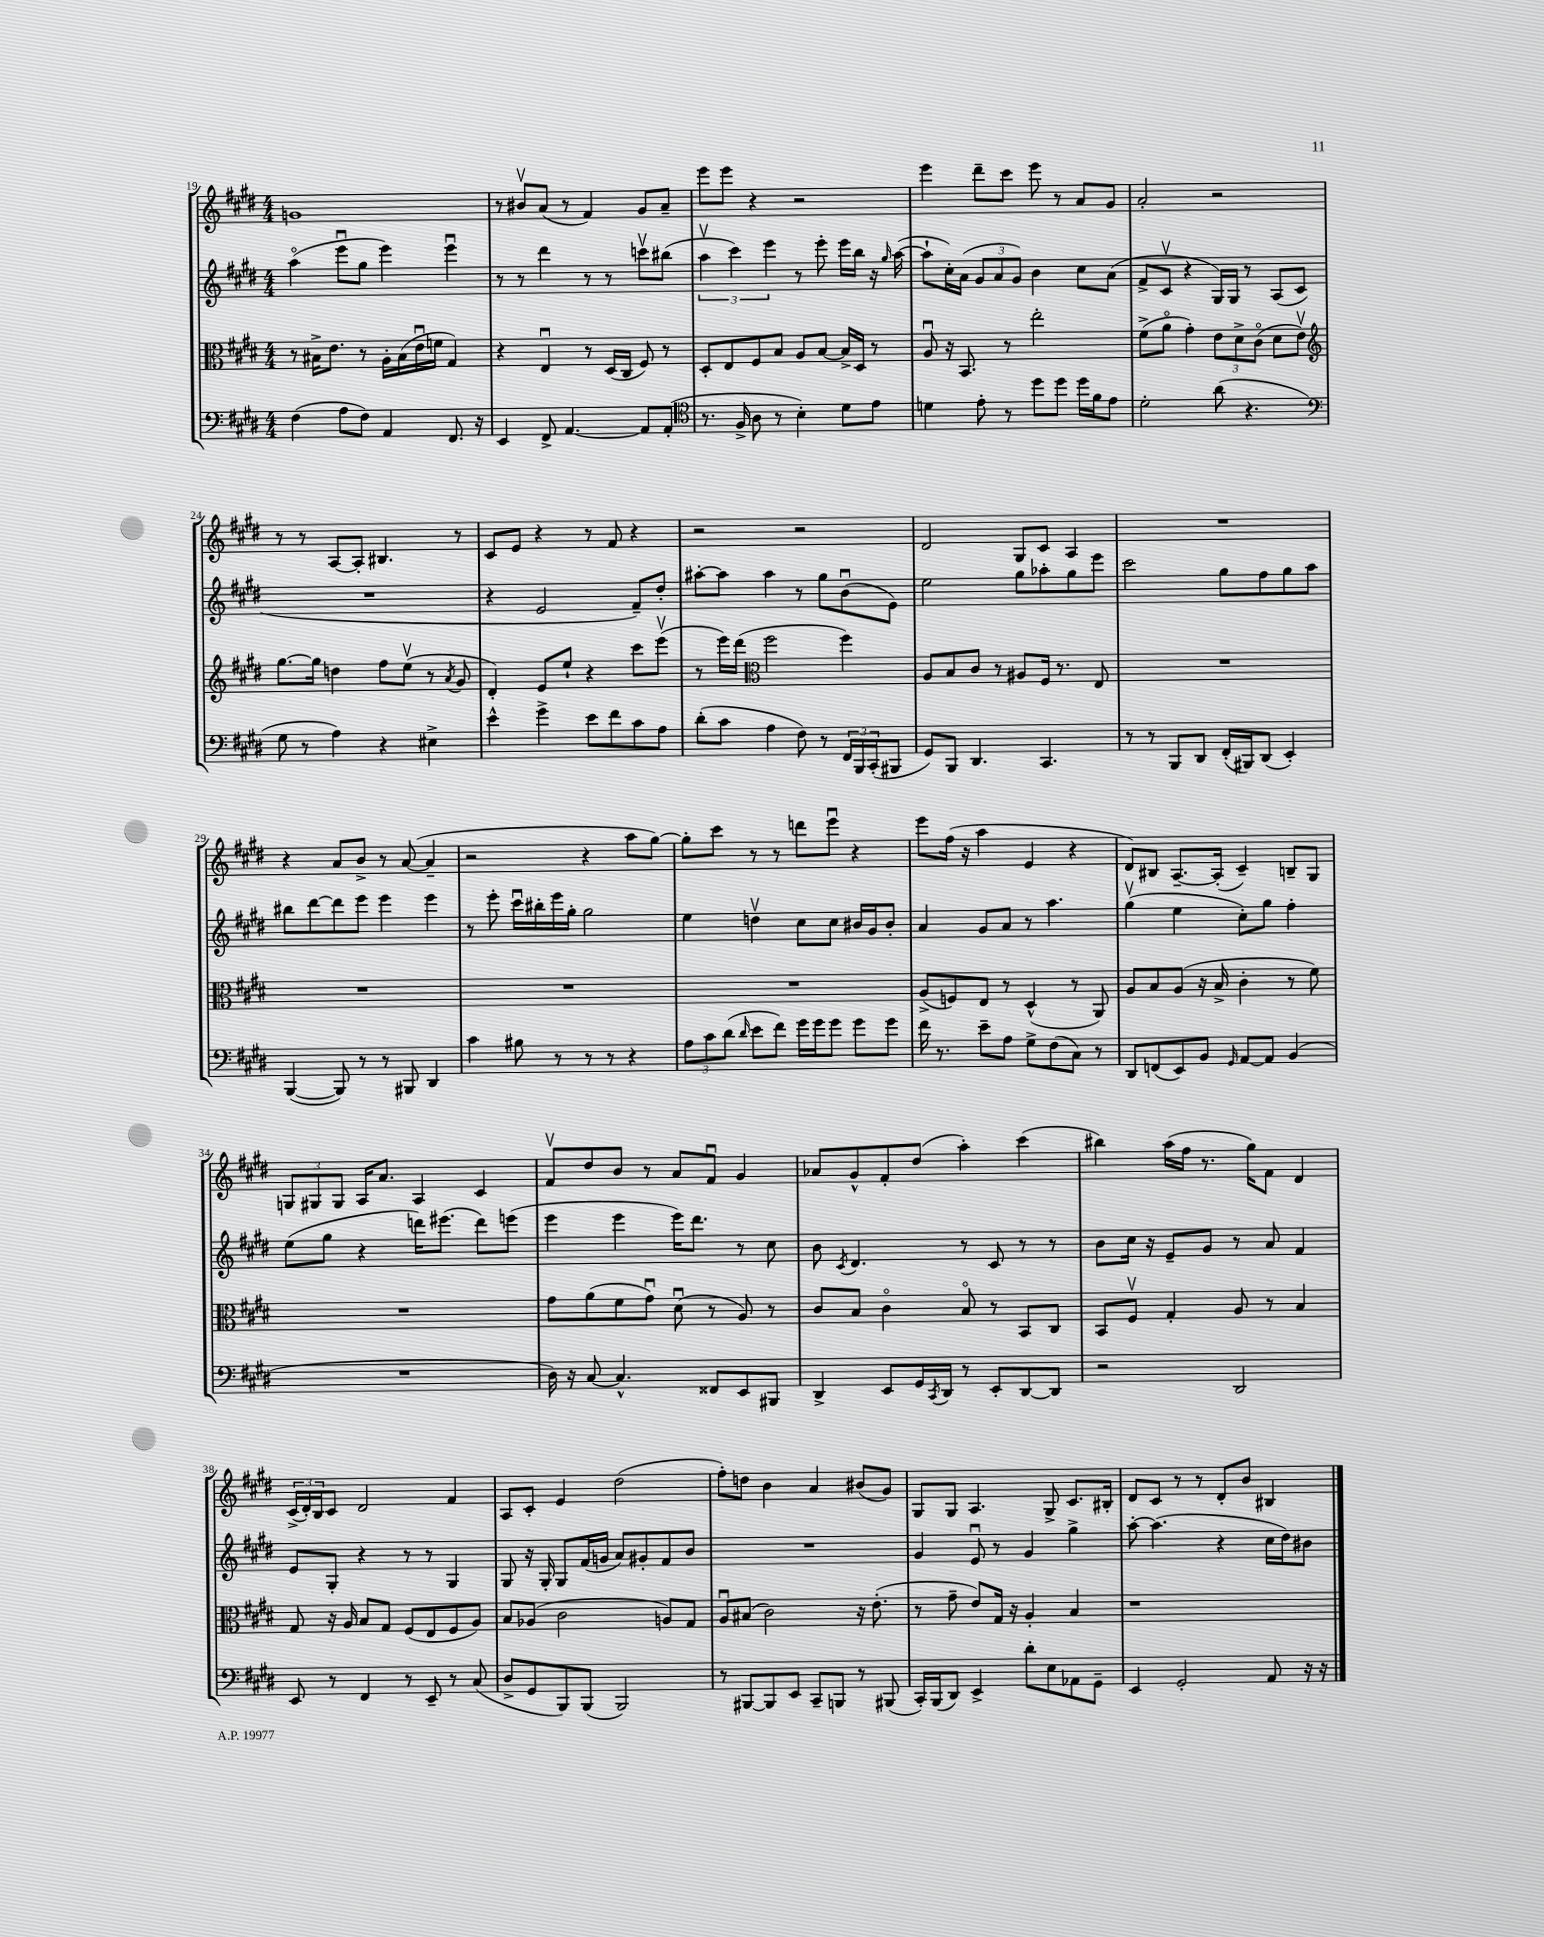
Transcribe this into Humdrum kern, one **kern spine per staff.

**kern	**kern	**kern	**kern
*staff4	*staff3	*staff2	*staff1
*clefF4	*clefC3	*clefG2	*clefG2
*k[f#c#g#d#]	*k[f#c#g#d#]	*k[f#c#g#d#]	*k[f#c#g#d#]
*M4/4	*M4/4	*M4/4	*M4/4
(4F#	8r	(4aao	1g
.	16B#^	.	.
.	8.e	.	.
8A	.	8eeeu	.
8F#)	8r	8gg#	.
4AA	16A'	4eee)	.
.	(16B#	.	.
.	16eu	.	.
.	16f	.	.
8.FF#	4G#)	4eeeu	.
16r	.	.	.
=	=	=	=
4EE	4r	8r	8r
.	.	8r	8b#v
8FF#^	4Eu	4ddd#	(8a
[4.AA	.	.	8r
.	8r	8r	4f#)
.	(16D#	8r	.
.	16C#	.	.
8AA]	8F#)	8cccv	8g#
(8AA'	8r	(8bb#	8a~
=	=	=	=
*clefC4	*	*	*
8.r	8D#'	6aav	8eee
.	8E	.	8eee
.	.	6ccc#)	.
16F#^	.	.	.
8A	8F#	.	4r
.	.	6eee	.
8r	8B	.	.
4B')	8A	8r	2r
.	[8B	8eee'	.
8d#	16B^]	16eee	.
.	16D#	16bb	.
8e	8r	16r	.
.	.	16qqgg#	.
.	.	([16aa	.
=	=	=	=
4d	8Au	8aa`]	4eee
.	16r	16cc#')	.
.	8.BB	(16a	.
8e'	.	12g#	8ddd#~
.	.	12a	.
8r	8r	.	8ccc#
.	.	12g#)	.
8dd#	2ee'	4b	8eee
8dd#	.	.	8r
16dd#	.	8cc#	8a
16f#	.	.	.
8e	.	(8a	8g#
=	=	=	=
2d#'	(8f#^	8f#^	2a'
.	8ao	8c#v	.
.	4g#')	4r	.
(8a	12e	16G#)	2r
.	.	16G#	.
.	12d#^	.	.
4.r	.	8r	.
.	(12c#o	.	.
.	8d#	(8A	.
.	8ev)	8c#	.
=	=	=	=
*clefF4	*clefG2	*	*
8G#	[8.gg#	1r	8r
8r	.	.	8r
.	16gg#]	.	.
4A)	4dd	.	[8A
.	.	.	8A']
4r	8ff#	.	4.B#
.	(8eev	.	.
4E#^	8r	.	.
.	8qa	.	.
.	8g#	.	8r
=	=	=	=
4e^^	4d#')	4r	8c#
.	.	.	8e
4g#^	8e	2e	4r
.	8ee`	.	.
8e	4r	.	8r
8f#	.	.	8f#
8c#	8ccc#	8f#~)	4r
8A	(8eeev	8dd#'	.
=	=	=	=
(8d#'	8r	[8aa#'	2r
8c#	16eee)	8aa#]	.
.	(16ddd#	.	.
*	*clefC3	*	*
4A	2ff#	4aa#	.
8F#)	.	8r	2r
8r	.	8gg#	.
24FF#	4ff#)	(8bu	.
24BBB	.	.	.
(24CC#'	.	.	.
8BBB#	.	8e)	.
=	=	=	=
8GG#)	8A	2ee	2d#
8BBB	8B	.	.
4.DD#	8c#	.	.
.	8r	.	.
.	8A#	8gg#	8G#
4.CC#	16F#	8aa-'	8c#
.	8.r	.	.
.	.	8gg#	4A
.	8E	8eee	.
=	=	=	=
8r	1r	2ccc#	1r
8r	.	.	.
8BBB	.	.	.
8DD#	.	.	.
(16FF#'	.	8gg#	.
16BBB#)	.	.	.
(8DD#	.	8ff#	.
4EE')	.	8gg#	.
.	.	8aa	.
=	=	=	=
([4BBB	1r	8bb#	4r
.	.	[8ddd#	.
8BBB])	.	8ddd#]	8a
8r	.	8eee	8b^
8r	.	4eee	8r
8BBB#	.	.	([8a
4DD#	.	4eee	4a~]
=	=	=	=
4c#	1r	8r	2r
.	.	8eee'	.
8B#	.	16ccc#u	.
.	.	16bb#'	.
8r	.	16eee	.
.	.	16gg#'	.
8r	.	2gg#	4r
8r	.	.	.
4r	.	.	8aa
.	.	.	[8gg#)
=	=	=	=
12A	1r	4ee	8gg#']
12c#	.	.	.
.	.	.	8ccc#
(12d#	.	.	.
16qqd#	.	.	.
8e	.	4ddv	8r
8f#)	.	.	8r
16g#	.	8cc#	8ddd
16g#	.	.	.
8g#	.	8cc#	8eeeu
8g#	.	16b#	4r
.	.	16g#	.
8g#	.	8b#'	.
=	=	=	=
16f#	(8A^	4a	8eee
8.r	.	.	.
.	8F)	.	(16ff#
.	.	.	16r
8e~	8E	8g#	4aa
8A	8r	8a	.
8G#^	(4D#^^	8r	4e
(8F#	.	4.aa	.
8C#)	8r	.	4r
8r	8AA)	.	.
=	=	=	=
8DD#	8A	(4gg#v	8d#)
(8FF	8B	.	8B#
8EE)	(8A	4ee	[8.A~
8BB	16r	.	.
.	16B^	.	(16A']
16qqGG#	.	.	.
[8AA	4c#'	8cc#')	4c#~)
8AA]	.	8gg#	.
(4BB	8r	4ff#'	8B~
.	8f#)	.	8G#
=	=	=	=
1r	1r	(8ee	12G
.	.	.	12G#
.	.	8gg#	.
.	.	.	12G#
.	.	4r	16A
.	.	.	8.a
.	.	16ddd)	4A
.	.	(8.eee#	.
.	.	8ddd)	4c#
.	.	(8eee	.
=	=	=	=
16D#)	8g#	4eee	8f#v
16r	.	.	.
[8C#	(8a	.	8dd#
4.C#^^]	8f#	4eee	8b
.	8g#u)	.	8r
.	(8d#u	16eee)	8a
.	.	8.ddd#	.
8FF##	8r	.	8f#u
8EE	8A)	8r	4g#
8BBB#	8r	8cc#	.
=	=	=	=
4DD#^	8c#	8b	8a-
.	.	8qc#	.
.	8B	4.d#	8g#^^
8EE	4c#o	.	8f#'
16GG#	.	.	(8dd#
8qCC#	.	.	.
16DD#	.	.	.
8r	8Bo	8r	4aa')
8EE'	8r	8c#	.
[8DD#	8BB	8r	(4ccc#
8DD#]	8C#	8r	.
=	=	=	=
2r	8BB	8b	4bb#)
.	8F#v	16cc#	.
.	.	16r	.
.	4G#'	8e~	(16aa
.	.	.	16ff#
.	.	8g#	8.r
2DD#	8A	8r	.
.	.	.	16gg#)
.	8r	8a	8f#
.	4B	4f#	4d#
=	=	=	=
8EE	8G#	8e	(24c#^
.	.	.	24d#')
.	.	.	24B
8r	16r	8G#'	8c#
.	16A	.	.
4FF#	8B	4r	2d#
.	8G#	.	.
8r	(8F#	8r	.
8EE~	8E	8r	.
8r	8F#	4G#	4f#
(8C#	8A)	.	.
=	=	=	=
8D#^	8B	8G#	8A
8GG#	(8A-	16r	8c#'
.	.	16G#'	.
8BBB)	2c#	8G#	4e
(8BBB	.	(16f#	.
.	.	16g	.
2BBB)	.	8a)	(2dd#
.	.	8g#'	.
.	8A)	8f#	.
.	8G#	8b	.
=	=	=	=
8r	8Au	1r	8ff#')
[8BBB#	(8B#	.	8dd
8BBB#]	2c#)	.	4b
8EE	.	.	.
8CC#~	.	.	4a
8BBB	.	.	.
8r	16r	.	(8b#
.	(8.e'	.	.
(8BBB#	.	.	8g#)
=	=	=	=
16CC#')	8r	4g#	8G#
(16BBB	.	.	.
8DD#)	8g#~	.	8G#
4EE^	8e)	8eu	4.A
.	16G#	8r	.
.	16r	.	.
8d#'	4A'	4g#	.
8E	.	.	8G#^
8AA-	4B	4gg#^	8.c#
8GG#~	.	.	.
.	.	.	16B#'
=	=	=	=
4EE	1r	[8aa'	8d#
.	.	(4.aa]	8c#
2GG#'	.	.	8r
.	.	.	8r
.	.	4r	8d#'
.	.	.	8b
8AA	.	16cc#	4B#
.	.	16dd#)	.
16r	.	8b#	.
16r	.	.	.
==	==	==	==
*-	*-	*-	*-
